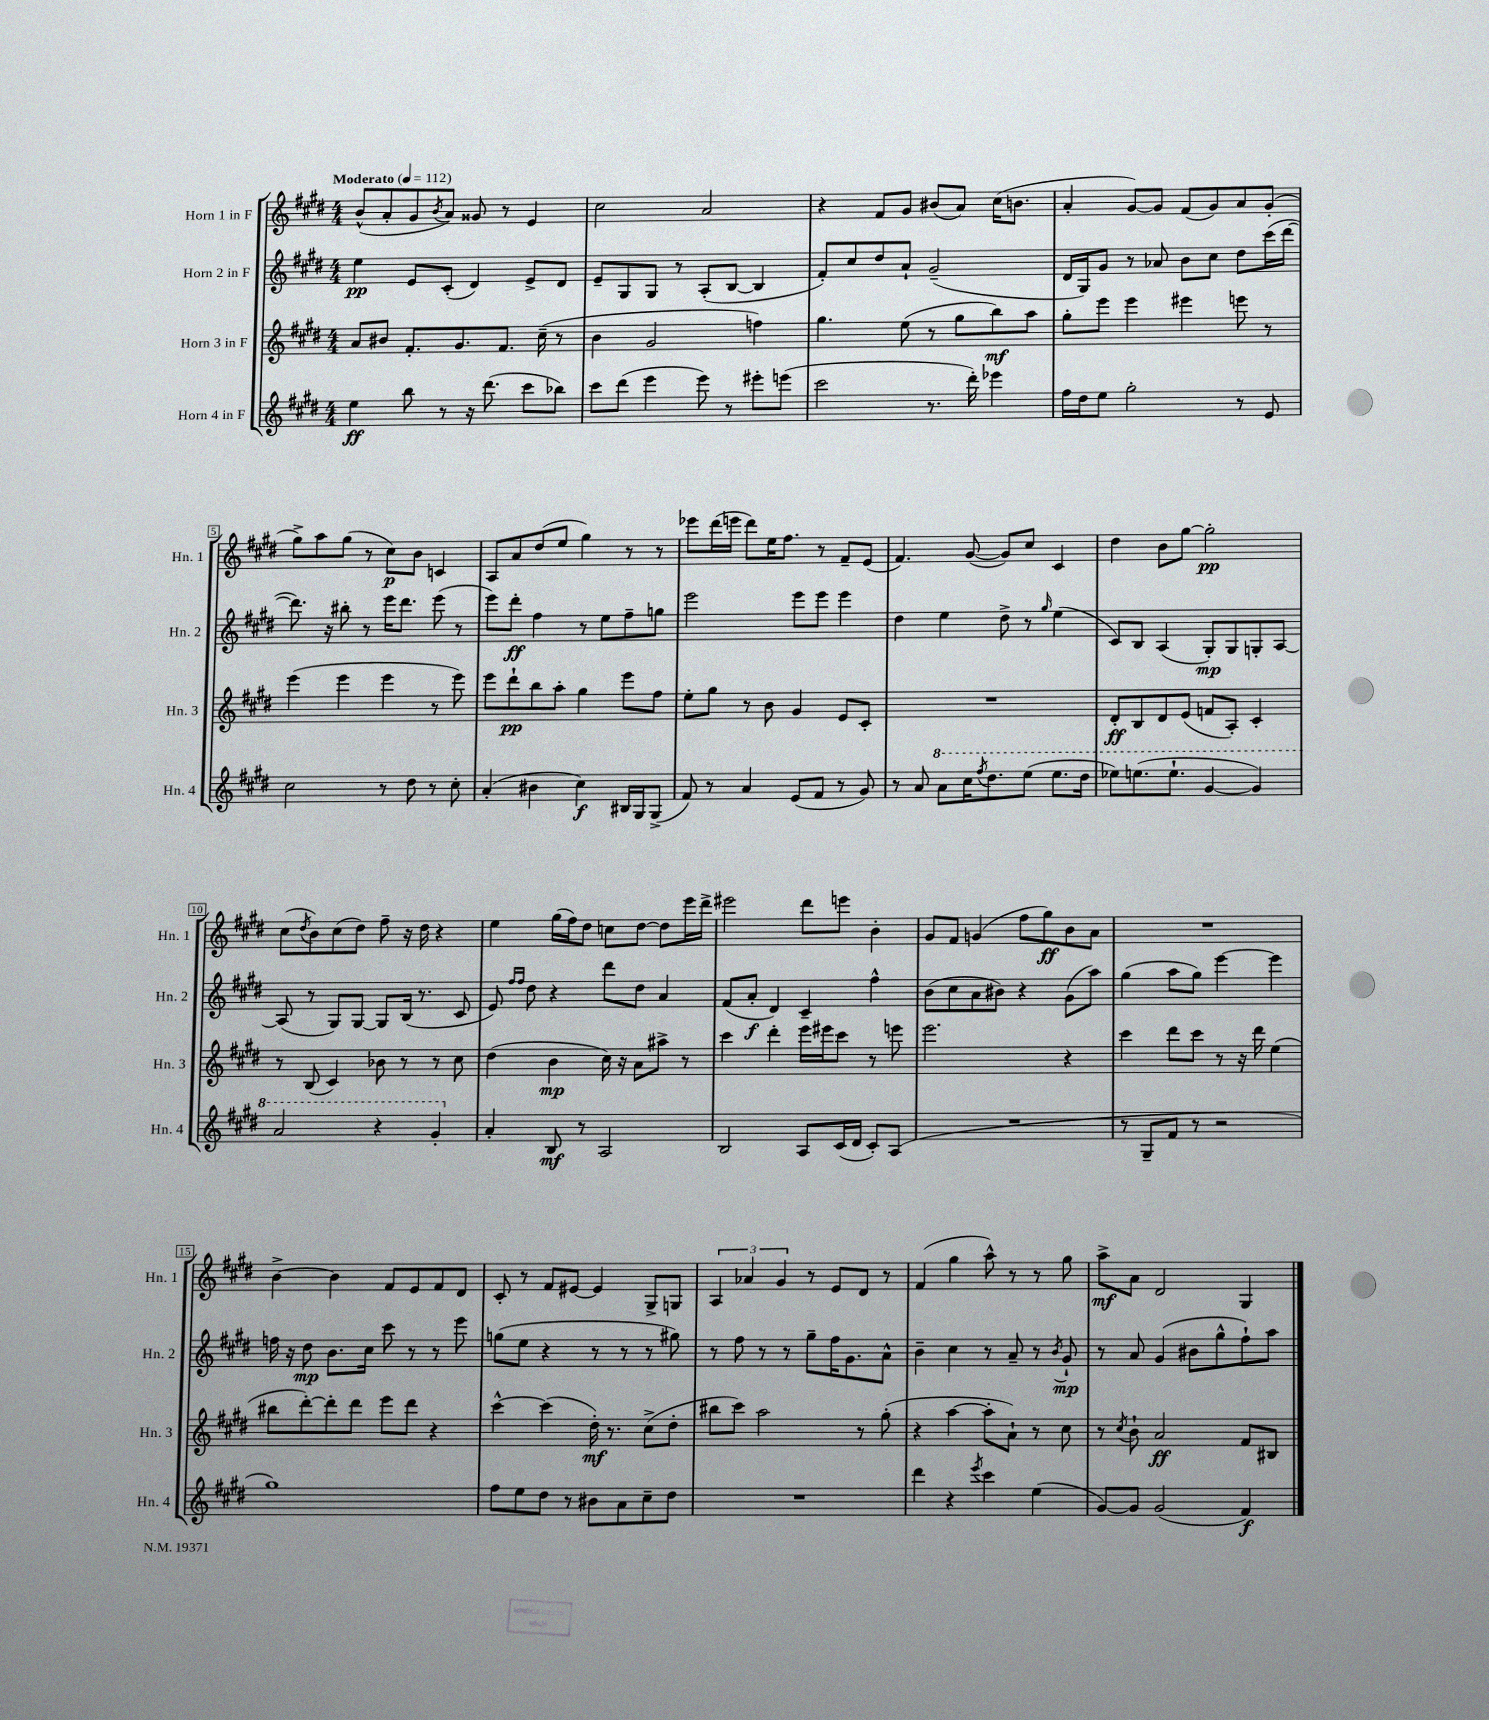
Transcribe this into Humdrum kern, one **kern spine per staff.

**kern	**dynam	**kern	**dynam	**kern	**dynam	**kern	**dynam
*part4	*part4	*part3	*part3	*part2	*part2	*part1	*part1
*staff4	*staff4	*staff3	*staff3	*staff2	*staff2	*staff1	*staff1
*I"Horn 4 in F	*	*I"Horn 3 in F	*	*I"Horn 2 in F	*	*I"Horn 1 in F	*
*I'Hn. 4	*	*I'Hn. 3	*	*I'Hn. 2	*	*I'Hn. 1	*
*clefG2	*	*clefG2	*	*clefG2	*	*clefG2	*
*k[f#c#g#d#]	*	*k[f#c#g#d#]	*	*k[f#c#g#d#]	*	*k[f#c#g#d#]	*
*M4/4	*	*M4/4	*	*M4/4	*	*M4/4	*
*MM112	*	*MM112	*	*MM112	*	*MM112	*
=1	=1	=1	=1	=1	=1	=1	=1
!	!	!	!	!	!	!LO:TX:a:B:t=Moderato	!
4ee\	ff	8a/L	.	4ee\	pp	(8b^^/L	.
.	.	8b#X/J	.	.	.	8a'/	.
8bb\	.	8.f#'/L	.	8e/L	.	8g#/	.
.	.	.	.	.	.	8qb/	.
8r	.	.	.	(8c#'/J	.	8a/J)	.
.	.	8.g#/	.	.	.	.	.
16r	.	.	.	4d#/)	.	8g##X/	.
(8.ddd#\	.	.	.	.	.	.	.
.	.	8.f#/J	.	.	.	8r	.
8ccc#\L	.	.	.	8e^/L	.	4e/	.
.	.	(16cc#~\	.	.	.	.	.
8bb-X\J)	.	8r	.	8d#/J	.	.	.
=2	=2	=2	=2	=2	=2	=2	=2
8ccc#\L	.	4b\	.	8e~/L	.	2cc#\	.
(8ddd#\J	.	.	.	8G#/	.	.	.
4eee\	.	2g#/	.	8G#/J	.	.	.
.	.	.	.	8r	.	.	.
8eee\)	.	.	.	(8A'/L	.	2a/	.
8r	.	.	.	[8B/J	.	.	.
8eee#X'\L	.	4ffn\)	.	4B/]	.	.	.
(8eeen\J	.	.	.	.	.	.	.
=3	=3	=3	=3	=3	=3	=3	=3
2ccc#\	.	4.gg#\	.	8f#'/L)	.	4r	.
.	.	.	.	8cc#/	.	.	.
.	.	.	.	8dd#/	.	8f#/L	.
.	.	(8ee\	.	8a`/J	.	8g#/J	.
8.r	.	8r	.	(2g#~/	.	(8b#X/L	.
.	.	8gg#\L	.	.	.	8a/J)	.
16ddd#'\)	.	.	.	.	.	.	.
4eee-X\	.	8bb\)	mf	.	.	(16cc#\KL	.
.	.	.	.	.	.	8.bn\J	.
.	.	8aa\J	.	.	.	.	.
=4	=4	=4	=4	=4	=4	=4	=4
16ff#\LL	.	8gg#'\L	.	16d#/LL	.	4a'/	.
16dd#\J	.	.	.	16G#/J)	.	.	.
8ee\J	.	8eee\J	.	8g#/J	.	.	.
2gg#'\	.	4eee\	.	8r	.	[8g#/L)	.
.	.	.	.	8a-X/	.	8g#/J]	.
.	.	4eee#X\	.	8b\L	.	(8f#/L	.
.	.	.	.	8cc#\J	.	8g#/)	.
8r	.	8eeen\	.	8dd#\L	.	8a/	.
8e/	.	8r	.	(16ccc#\L	.	(8g#'/J	.
.	.	.	.	[16ddd#\JJ	.	.	.
!!LO:LB:g=z
=5	=5	=5	=5	=5	=5	=5	=5
2cc#\	.	(4eee\	.	8.ddd#\])	.	8gg#^\L)	.
.	.	.	.	.	.	8aa\	.
.	.	.	.	16r	.	.	.
.	.	4eee\	.	8bb#X'\	.	(8gg#\J	.
.	.	.	.	8r	.	8r	.
8r	.	4eee\	.	16eee\KL	.	8cc#\L)	p
.	.	.	.	8.ddd#\J	.	.	.
8dd#\	.	.	.	.	.	8b\J	.
8r	.	8r	.	(8eee\	.	4cn/	.
8cc#'\	.	8eee\)	.	8r	.	.	.
=6	=6	=6	=6	=6	=6	=6	=6
(4a'/	.	8eee\L	.	8eee\L)	.	8A/L	.
.	.	8ddd#`\	pp	8ddd#'\J	ff	8a/	.
4b#X\	.	8bb\	.	4ff#\	.	(8dd#/	.
.	.	8aa'\J	.	.	.	8ee/J	.
4cc#\)	f	4gg#\	.	8r	.	4gg#\)	.
.	.	.	.	8ee\L	.	.	.
16B#X/LL	.	8eee\L	.	8ff#~\	.	8r	.
16G#/J	.	.	.	.	.	.	.
(8G#^/J	.	8ff#\J	.	8ggn\J	.	8r	.
=7	=7	=7	=7	=7	=7	=7	=7
8f#/)	.	8ee'\L	.	2eee\	.	8eee-X\L	.
8r	.	8gg#\J	.	.	.	(16ddd#\L	.
.	.	.	.	.	.	16eeen\JJ	.
4a/	.	8r	.	.	.	8ddd#\L)	.
.	.	8b\	.	.	.	16ee\K	.
.	.	.	.	.	.	8.ff#\J	.
(8e/L	.	4g#/	.	8eee\L	.	.	.
8f#/J	.	.	.	8eee\J	.	8r	.
8r	.	8e/L	.	4eee\	.	8f#~/L	.
8g#/)	.	8c#'/J	.	.	.	(8e/J	.
=8	=8	=8	=8	=8	=8	=8	=8
8r	.	1r	.	4dd#\	.	4.f#/)	.
8a/	.	.	.	.	.	.	.
*8va	*	*	*	*	*	*	*
8aa\L	.	.	.	4ee\	.	.	.
16ccc#\K	.	.	.	.	.	([8g#/	.
8qfff#/	.	.	.	.	.	.	.
8.ddd#\	.	.	.	.	.	.	.
.	.	.	.	8dd#^\	.	8g#/L])	.
(8eee\J	.	.	.	8r	.	8cc#/J	.
.	.	.	.	16qqgg#/	.	.	.
8.eee\L	.	.	.	(4ee\	.	4c#/	.
16ddd#\Jk	.	.	.	.	.	.	.
=9	=9	=9	=9	=9	=9	=9	=9
8eee-X\L)	.	8d#'/L	ff	8c#/L)	.	4dd#\	.
(8.eeen\	.	8B/	.	8B/J	.	.	.
.	.	8d#/	.	(4A/	.	8b\L	.
8.eee`\J	.	.	.	.	.	.	.
.	.	(8e/J	.	.	.	[8gg#\J	.
[4gg#/	.	8fn/L	.	8G#'/L)	mp	2gg#'\]	pp
.	.	8A'/J)	.	8G#/	.	.	.
4gg#/])	.	4c#'/	.	8Gn'/	.	.	.
.	.	.	.	[8A/J	.	.	.
!!LO:LB:g=z
=10	=10	=10	=10	=10	=10	=10	=10
2aa/	.	8r	.	(8A/]	.	(8cc#\L	.
.	.	.	.	.	.	8qdd#/	.
.	.	(8B/	.	8r	.	8b\)	.
.	.	4c#/)	.	8G#/L)	.	(8cc#\	.
.	.	.	.	[8G#/J	.	8dd#\J)	.
4r	.	8b-X\	.	8G#/L]	.	8ff#~\	.
.	.	8r	.	(16B/Jk	.	16r	.
.	.	.	.	8.r	.	16dd#\	.
4gg#'/	.	8r	.	.	.	4r	.
.	.	8cc#\	.	8c#/	.	.	.
=11	=11	=11	=11	=11	=11	=11	=11
*X8va	*	*	*	*	*	*	*
4a'/	.	(4dd#\	.	8e/)	.	4ee\	.
.	.	.	.	16qqff#/LL	.	.	.
.	.	.	.	16qqff#/JJ	.	.	.
.	.	.	.	8dd#\	.	.	.
8B/	mf	4b\	mp	4r	.	(16gg#\LL	.
.	.	.	.	.	.	16ff#\J)	.
8r	.	.	.	.	.	8dd#\J	.
2A/	.	16cc#\)	.	8ddd#\L	.	8ccn\L	.
.	.	16r	.	.	.	.	.
.	.	8a\L	.	8dd#\J	.	[8dd#\J	.
.	.	8aa#X^\J	.	4a/	.	8dd#\L]	.
.	.	8r	.	.	.	16eee\L	.
.	.	.	.	.	.	16ddd#^\JJ	.
=12	=12	=12	=12	=12	=12	=12	=12
2B/	.	4ccc#\	.	(8f#/L	.	2eee#X\	.
.	.	.	.	8a'/J	f	.	.
.	.	4ddd#'\	.	4d#/)	.	.	.
8A/L	.	16eee\LL	.	4c#~/	.	8ddd#\L	.
.	.	16eee#X\J	.	.	.	.	.
(16c#/L	.	8ccc#\J	.	.	.	8eeen\J	.
16d#/JJ	.	.	.	.	.	.	.
8c#'/L)	.	8r	.	4ff#^^\	.	4b'\	.
(8A/J	.	8eeen\	.	.	.	.	.
=13	=13	=13	=13	=13	=13	=13	=13
1r	.	2.eee\	.	(8b\L	.	8g#/L	.
.	.	.	.	8cc#\	.	8f#/J	.
.	.	.	.	8a\	.	(4gn/	.
.	.	.	.	8b#X\J)	.	.	.
.	.	.	.	4r	.	8ff#\L	.
.	.	.	.	.	.	8gg#\)	ff
.	.	4r	.	(8g#\L	.	8b\	.
.	.	.	.	8aa\J)	.	8a\J	.
=14	=14	=14	=14	=14	=14	=14	=14
8r	.	4ccc#\	.	(4gg#\	.	1r	.
8G#~/L	.	.	.	.	.	.	.
8f#/J	.	8ddd#\L	.	8aa\L	.	.	.
8r	.	8ccc#\J	.	8gg#\J)	.	.	.
2r	.	8r	.	[4eee\	.	.	.
.	.	16r	.	.	.	.	.
.	.	16ddd#\	.	.	.	.	.
.	.	(4ee\	.	4eee\]	.	.	.
!!LO:LB:g=z
=15	=15	=15	=15	=15	=15	=15	=15
1gg#)	.	8bb#X\L	.	16ffn\	.	[4b^\	.
.	.	.	.	16r	.	.	.
.	.	[8ddd#'\)	.	8dd#\	mp	.	.
.	.	8ddd#'\]	.	8.b\L	.	4b\]	.
.	.	8ddd#\J	.	.	.	.	.
.	.	.	.	16cc#\Jk	.	.	.
.	.	8eee\L	.	8ccc#\	.	8f#/L	.
.	.	8ddd#\J	.	8r	.	8e/	.
.	.	4r	.	8r	.	8f#/	.
.	.	.	.	8eee\	.	8d#/J	.
=16	=16	=16	=16	=16	=16	=16	=16
8ff#\L	.	[4ccc#^^\	.	(8ggn\L	.	8c#'/	.
8ee\	.	.	.	8ee\J	.	8r	.
8dd#\J	.	(4ccc#\]	.	4r	.	8f#/L	.
8r	.	.	.	.	.	[8e#X/J	.
8b#X\L	.	16dd#'\)	mf	8r	.	4e#/]	.
.	.	8.r	.	.	.	.	.
8a\	.	.	.	8r	.	.	.
8cc#~\	.	(8cc#^\L	.	8r	.	8G#^/L	.
8dd#\J	.	8dd#'\J	.	8gg#X\)	.	8Gn/J	.
=17	=17	=17	=17	=17	=17	=17	=17
1r	.	8bb#X\L	.	8r	.	6A/	.
.	.	8ccc#\J)	.	8ff#\	.	.	.
.	.	.	.	.	.	6a-X/	.
.	.	2aa\	.	8r	.	.	.
.	.	.	.	.	.	6g#/	.
.	.	.	.	8r	.	.	.
.	.	.	.	8gg#~\L	.	8r	.
.	.	.	.	16ff#\K	.	8e/L	.
.	.	.	.	8.g#\	.	.	.
.	.	8r	.	.	.	8d#/J	.
.	.	(8gg#'\	.	8a^^\J	.	8r	.
=18	=18	=18	=18	=18	=18	=18	=18
4ddd#\	.	4r	.	4b~\	.	(4f#/	.
4r	.	[4aa\	.	4cc#\	.	4gg#\	.
8qeee/	.	.	.	.	.	.	.
4ccc#\	.	8aa'\L]	.	8r	.	8aa^^\)	.
.	.	8a`\J)	.	8a~/	.	8r	.
(4ee\	.	8r	.	8r	.	8r	.
.	.	.	.	8qb/	.	.	.
.	.	8cc#\	.	8g#`/	mp	8gg#\	.
=19	=19	=19	=19	=19	=19	=19	=19
[8g#/L)	.	8r	.	8r	.	8aa^\L	mf
.	.	8qcc#/	.	.	.	.	.
8g#/J]	.	8b`\	.	8a/	.	8a\J	.
(2g#/	.	2a/	ff	(4g#/	.	2d#/	.
.	.	.	.	8b#X\L	.	.	.
.	.	.	.	8gg#^^\	.	.	.
4f#/)	f	8f#/L	.	8ff#`\)	.	4G#/	.
.	.	8B#X/J	.	8aa\J	.	.	.
==	==	==	==	==	==	==	==
*-	*-	*-	*-	*-	*-	*-	*-
